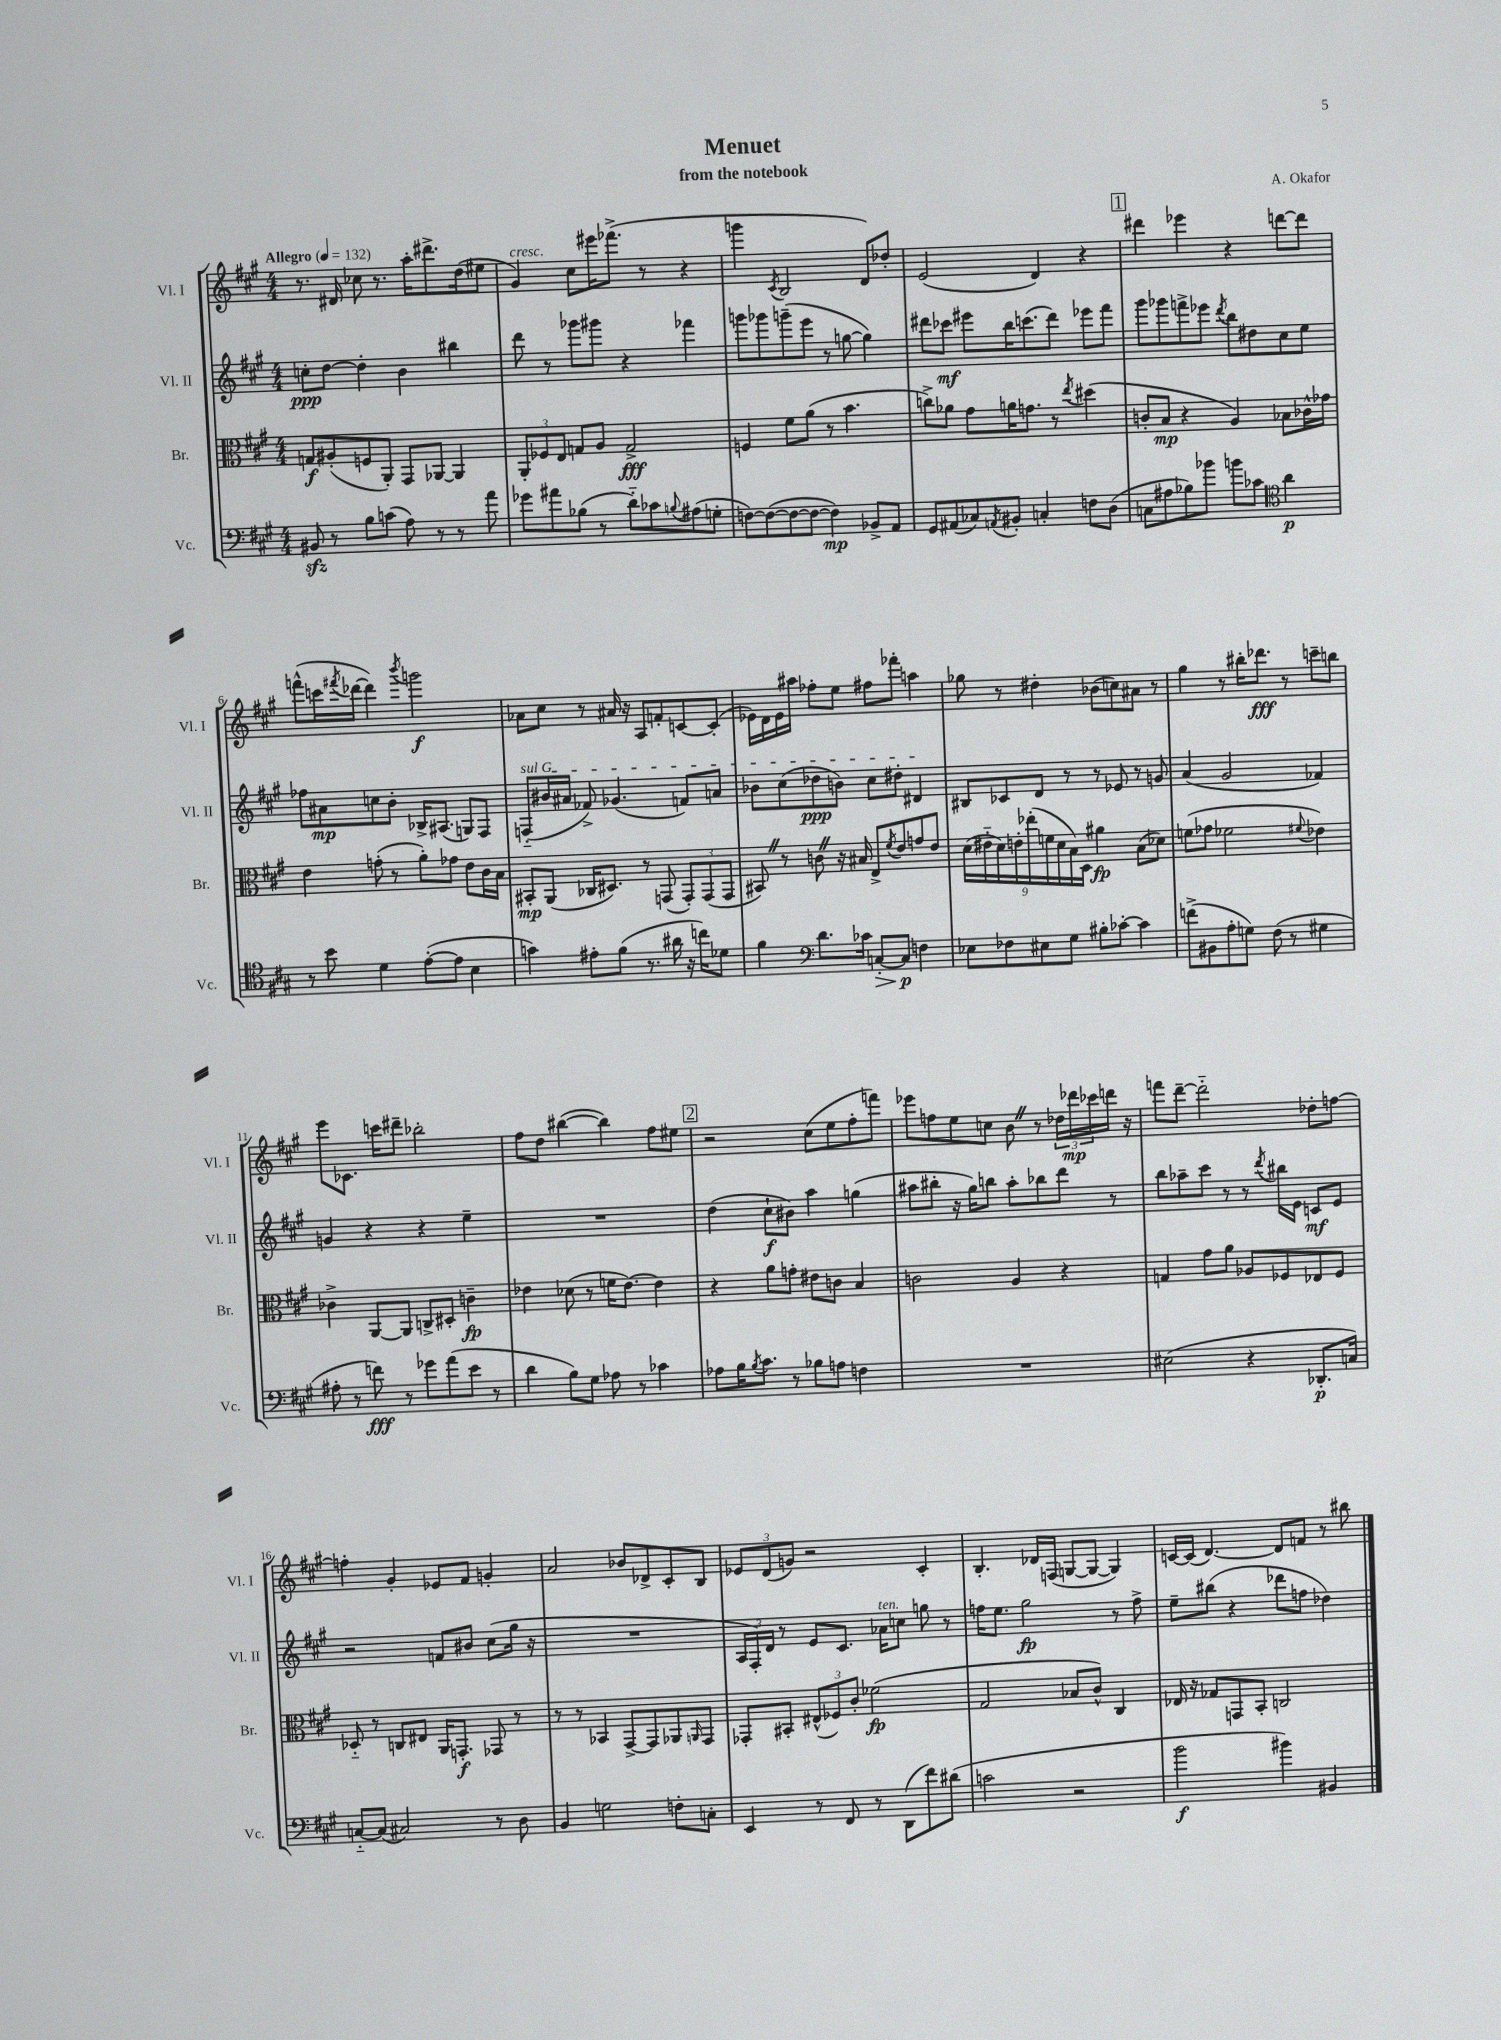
\header { title = "Menuet" composer = "A. Okafor" subtitle = "from the notebook" }
<<
\new StaffGroup <<
\new Staff = "s0" \with { instrumentName = "Vl. I" shortInstrumentName = "Vl. I" } {
    \clef treble \key a \major \numericTimeSignature \time 4/4 \tempo "Allegro" 4 = 132
    r8. dis'16 ces''8 r8. a''16-. dis'''8.-> d''16( eis''8 |
    gis'4^\markup { \italic "cresc." }) cis''8 eis'''16 fes'''8.->( r8 r4 |
    g'''4 \acciaccatura { cis'8 } b2 d'8) des''8-. |
    e'2( d'4) r4 |
    \mark \markup { \box "1" } dis'''4 ees'''4 r4 d'''8~ d'''8 |
    f'''8-^( c'''16 \acciaccatura { fis'''8 } des'''16~ des'''4) \acciaccatura { b'''8 } g'''2\f |
    aes'8 cis''8 r8 ais'16 r16 a8 f'8-. c'8~ c'8-.( |
    ees'16) d'16 ees'16 ais''16 fes''8-. e''8 fis''8 fes'''8-. a''4 |
    ges''8 r8 dis''4-. bes'8( c''8) ais'8 r8 |
    gis''4 r8 bis''16-. des'''8.\fff r8 c'''8-- b''8 |
    e'''8 ces'8. c'''16 dis'''8-- bes''2-. |
    fis''8 d''8 bis''4~( bis''4) fis''8 eis''8 |
    \mark \markup { \box "2" } r2 cis''8( e''8 fis''8-. f'''8) |
    ees'''8 f''8 e''8 c''8 b'8 \once \override BreathingSign.text = \markup { \musicglyph "scripts.caesura.straight" } \breathe r8 \tuplet 3/2 { des''16 des'''16\mp ces'''16 } d'''16 r16 |
    f'''8 d'''8~-- d'''2-_ des''8-. f''8~ |
    f''4-. gis'4-. ees'8 fis'8 g'4-. |
    a'2 bes'8 des'8-> cis'8-. b8 |
    \tuplet 3/2 { ees'8 d'8( g'8) } r2 cis'4-. |
    b4.-. des'16 f16( g8~ g8~ g4) |
    c'16~ c'16( d'4.~) d'8 f'8 r8 bis''8 \bar "|." |
}
\new Staff = "s1" \with { instrumentName = "Vl. II" shortInstrumentName = "Vl. II" } {
    \clef treble \key a \major \numericTimeSignature \time 4/4
    c''8-.\ppp d''8~ d''4-. b'4 bis''4 |
    d'''8 r8 ges'''8 gis'''8 r4 fes'''4 |
    g'''8 ges'''8 g'''8--( e'''8 r8 g''8~ g''4) |
    dis'''8 ces'''8\mf eis'''8 b''16 c'''8.( dis'''8) ees'''8 fis'''8 |
    \mark \markup { \box "1" } gis'''8 ges'''8 f'''8-> ees'''8 \acciaccatura { d'''8 } b''8 dis''8 cis''8 e''8 |
    fes''8 ais'8\mp c''8 b'8-. bes16-> ais8.( g8) fis8 |
    \once \override TextSpanner.bound-details.left.text = \markup { \italic "sul G" } f8-_\startTextSpan( bis'16 ais'16 fes'8->) ges'4.( f'8) a'8 |
    bes'8 cis''8( des''8\ppp b'8) cis''8 dis''8-. dis'4\stopTextSpan |
    bis8 ces'8 d'8 r8 r8 ees'8 r8 g'8 |
    a'4( gis'2 fes'4) |
    g'4 r4 r4 e''4-- |
    R1 |
    \mark \markup { \box "2" } d''4( cis''8-!\f bis'8) a''4 g''4( |
    ais''8 bis''8-. r16 gis''16) b''8 ais''8-. bes''8 d'''8 r8 |
    b''8 aes''8-- cis'''8 r8 r8 \acciaccatura { d'''8 } bis''16 e'16 c'8\mf e'8 |
    r2 f'8 bis'8 cis''8( gis''16 r16 |
    R1 |
    \tuplet 3/2 { a16 fis16-.) d'16 } r8 e'8 cis'8. aes'16^\markup { \italic "ten." } c''8 g''8 r8 |
    f''16 e''8. gis''2\fp r8 f''8-> |
    e''8-- bis''8( r4 des'''8 f''8 des''4) \bar "|." |
}
\new Staff = "s2" \with { instrumentName = "Br." shortInstrumentName = "Br." } {
    \clef alto \key a \major \numericTimeSignature \time 4/4
    g8\f ais8-.( f8 a,8-.) gis,8 aes,8~ aes,4 |
    \tuplet 3/2 { a,8-. fes8 e8 } g8 a8 g2->\fff |
    f4 fis'8 a'8( r8 b'4. |
    c''8->) aes'8 gis'8 a'16 g'8. r8 \acciaccatura { e''8 } dis''4( |
    \mark \markup { \box "1" } c'8-. b8\mp r4 a4) bes8 ces'16-^ ges'16 |
    e'4 g'8-.( r8 a'8-.) ges'8 e'8 cis'16 b16 |
    bis,8-.\mp a,8( ces16 dis8.) r8 g,8( \tuplet 3/2 { g,8-.) g,8( g,8 } |
    bis,8) \once \override BreathingSign.text = \markup { \musicglyph "scripts.caesura.straight" } \breathe r8 c'8 \once \override BreathingSign.text = \markup { \musicglyph "scripts.caesura.straight" } \breathe r16 bis16 e8-> \acciaccatura { fis'8 } e'8 g'8 e'8 |
    \tuplet 9/8 { d'16( eis'16-_ d'16) e'16-. ees''16-.( f'16 d'16 b16) d16 } ais'4\fp b8( des'8) |
    f'8( ges'8 fes'2 \appoggiatura { fis'8 } ees'4) |
    ces'4-> a,8~ a,8 c8-> dis8-. c'4--\fp |
    ees'4 des'8( r8 f'16 ees'8.~) ees'4 |
    \mark \markup { \box "2" } r4 a'8 g'8-. eis'8 c'8 b4 |
    c'2 a4 r4 |
    g4 gis'8 a'8 aes8 fes8 ees8 fes8 |
    des8-_ r8 c8 eis8 a,16 g,8.-.\f ges,8 r8 |
    r8 r8 bes,4 gis,8~-> gis,8 aes,8 \grace { a,16 } gis,8 |
    ges,8-. bis,8-. \tuplet 3/2 { eis8-^( fes8) cis'8-. } fes'2\fp( |
    gis2 bes8 cis'8-^) cis4 |
    ees16 r16 ges8 g,8 b,8-. c2 \bar "|." |
}
\new Staff = "s3" \with { instrumentName = "Vc." shortInstrumentName = "Vc." } {
    \clef bass \key a \major \numericTimeSignature \time 4/4
    bis,8\sfz r8 b8 c'8( a8) r8 r8 a'8 |
    ges'8 ais'8 bes8( r8 d'8-_) ces'8 \appoggiatura { b8 } ais8( g8-. |
    f8~) f8~( f8~ f8~ f4\mp) bes,8-> a,8 |
    gis,8 ais,8( ces8) \acciaccatura { a,8 } bis,8-. c4-. f8 d8( |
    \mark \markup { \box "1" } c8 ais8 bes8) bes'8 b'8 ces'8 \clef tenor a'4\p |
    r8 b'8 d'4 e'8~-.( e'8 b4 |
    g'4) eis'8-. fis'8( r8. ais'16 r16 c''16) des'8 |
    fis'4 \clef bass d'8. ces'16 c8~-.\> c8\p\! f4 |
    ees8 fes8 eis8 gis8 bis8-. ces'8~-. ces'4 |
    f'8->( bis,8 a8-. g8) fis8( r8 gis4 |
    ais8-. r8 f'8\fff) r8 ges'8 a'8( e'8 r8 |
    d'4 b8) gis8 aes8 r8 ces'4 |
    \mark \markup { \box "2" } aes8 b16 \acciaccatura { b8 } cis'8. r8 bes8 a8 f4 |
    R1 |
    eis2( r4 des,8.-.\p c16) |
    c8~-_ c8( cis2) r8 d8 |
    b,4 g2 f8-. c8-. |
    e,4 r8 fis,8 r8 d,8( fis'8) dis'8( |
    c'2 r2 |
    b'2\f bis'4) bis,4 \bar "|." |
}
>>
>>
